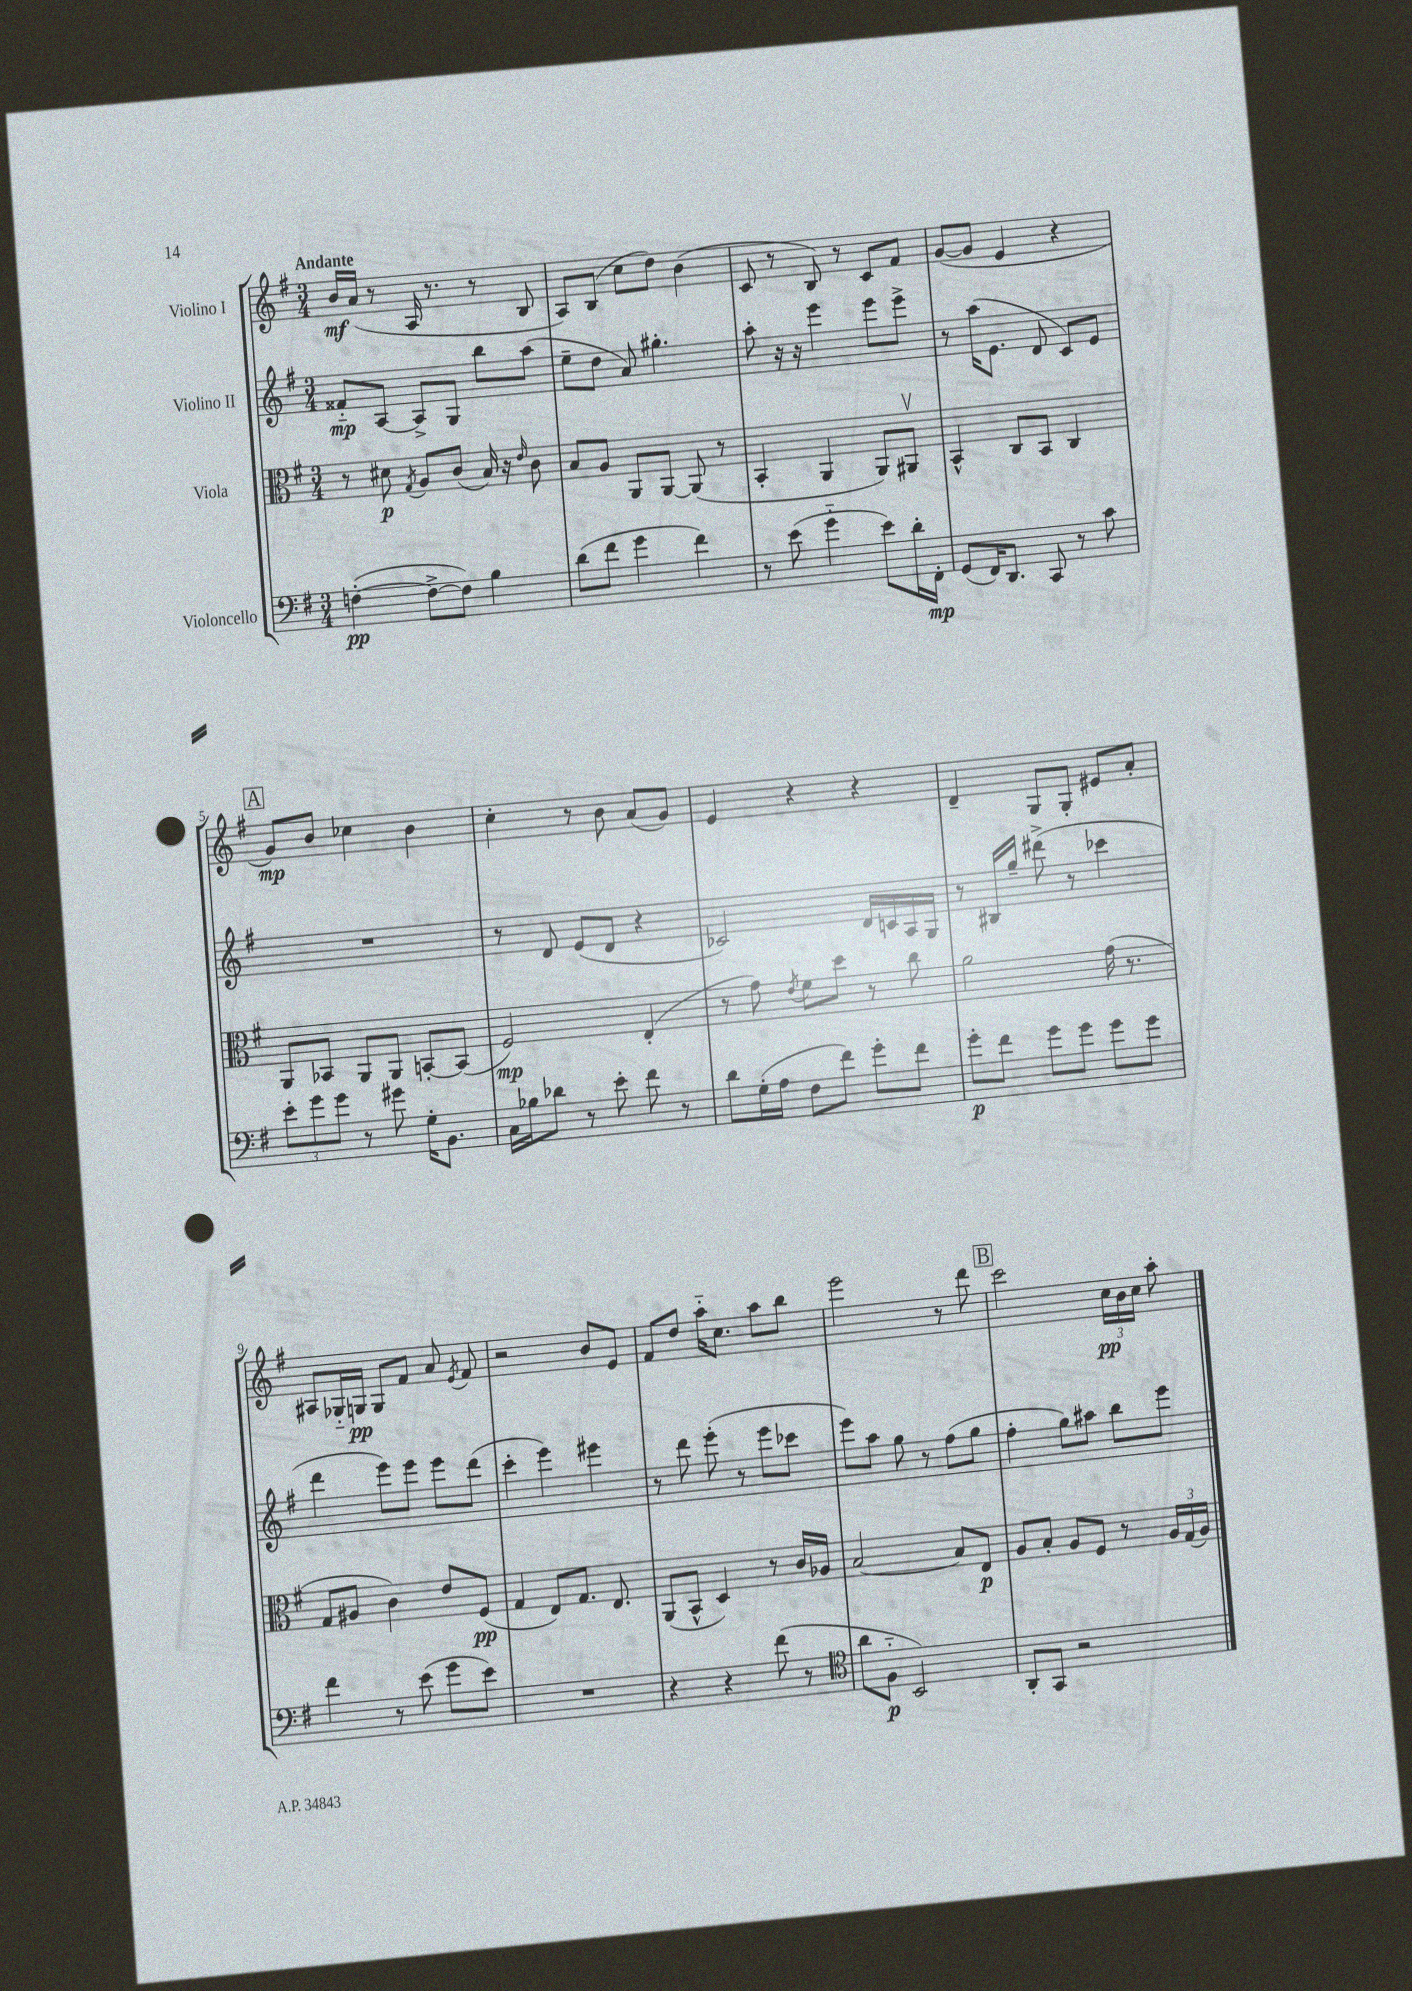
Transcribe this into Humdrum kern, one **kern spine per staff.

**kern	**dynam	**kern	**dynam	**kern	**dynam	**kern	**dynam
*part4	*part4	*part3	*part3	*part2	*part2	*part1	*part1
*staff4	*staff4	*staff3	*staff3	*staff2	*staff2	*staff1	*staff1
*I"Violoncello	*	*I"Viola	*	*I"Violino II	*	*I"Violino I	*
*clefF4	*	*clefC3	*	*clefG2	*	*clefG2	*
*k[f#]	*	*k[f#]	*	*k[f#]	*	*k[f#]	*
*M3/4	*	*M3/4	*	*M3/4	*	*M3/4	*
=1	=1	=1	=1	=1	=1	=1	=1
!	!	!	!	!	!	!LO:TX:a:B:t=Andante	!
([4Fn'\	pp	8r	.	8f##X/L	mp	16b/LL	mf
.	.	.	.	.	.	(16a/JJ	.
.	.	8d#X\	p	[8A/J	.	8r	.
.	.	8qG/	.	.	.	.	.
8F^\L_	.	8A/L	.	8A^/L]	.	16A/	.
.	.	.	.	.	.	8.r	.
8F\J])	.	(8c/J	.	8G/J	.	.	.
4B\	.	16B/)	.	8bb\L	.	8r	.
.	.	16r	.	.	.	.	.
.	.	16qqe/	.	.	.	.	.
.	.	8c\	.	(8aa\J	.	8B/	.
=2	=2	=2	=2	=2	=2	=2	=2
(8d\L	.	8B/L	.	8ee~\L	.	8A/L)	.
8f#\J	.	8A/J	.	8dd\J	.	(8B/J	.
4g\	.	8AA/L	.	8a/)	.	8cc\L	.
.	.	[8AA/J	.	4.gg#X'\	.	8dd\J)	.
4f#\)	.	(8AA/]	.	.	.	(4b\	.
.	.	8r	.	.	.	.	.
=3	=3	=3	=3	=3	=3	=3	=3
8r	.	4BB'/	.	8aa'\	.	8c/	.
(8e\	.	.	.	16r	.	8r	.
.	.	.	.	16r	.	.	.
4g\	.	4AA/	.	4eee\	.	8B/)	.
.	.	.	.	.	.	8r	.
8e\L)	.	8AA/L)	.	8eee\L	.	8c/L	.
16d'\L	.	8AA#Xv/J	.	8eee^\J	.	8f#/J	.
16FF#'\JJ	mp	.	.	.	.	.	.
=4	=4	=4	=4	=4	=4	=4	=4
(8GG/L	.	4BB^^/	.	8r	.	([8g/L	.
16FF#/K)	.	.	.	(16aa\KL	.	8g/J]	.
8.DD/J	.	.	.	8.e\J	.	.	.
.	.	8C/L	.	.	.	4e/	.
8CC/	.	8BB/J	.	8d/	.	.	.
8r	.	4C/	.	8c/L)	.	4r	.
8c\	.	.	.	8e/J	.	.	.
!!LO:LB:g=z
!!LO:REH:place=s1:t=A
=5	=5	=5	=5	=5	=5	=5	=5
12e'\L	.	8AA/L	.	2.r	.	8g/L)	mp
12g\	.	.	.	.	.	.	.
.	.	8BB-X/J	.	.	.	8b/J	.
12g\J	.	.	.	.	.	.	.
8r	.	8AA/L	.	.	.	4cc-X\	.
8g#X\	.	8AA/J	.	.	.	.	.
16G'\KL	.	[8BBn'/L	.	.	.	4b\	.
8.BB\J	.	.	.	.	.	.	.
.	.	(8BB/J]	.	.	.	.	.
=6	=6	=6	=6	=6	=6	=6	=6
16C\LL	.	2F#/)	mp	8r	.	4cc'\	.
16B-X\J	.	.	.	.	.	.	.
8d-X\J	.	.	.	8d/	.	.	.
8r	.	.	.	(8e/L	.	8r	.
8e'\	.	.	.	8d/J	.	8b\	.
8f#\	.	(4E'/	.	4r	.	(8a/L	.
8r	.	.	.	.	.	8g/J)	.
=7	=7	=7	=7	=7	=7	=7	=7
8d\L	.	8r	.	2c-X/)	.	4e/	.
(16G'\L	.	8g\)	.	.	.	.	.
16A\JJ	.	.	.	.	.	.	.
.	.	8qe/	.	.	.	.	.
8F#\L	.	8f#\L	.	.	.	4r	.
8f#\J)	.	8dd\J	.	.	.	.	.
8g'\L	.	8r	.	16d/LL	.	4r	.
.	.	.	.	16cn/	.	.	.
8f#\J	.	8cc\	.	16A/	.	.	.
.	.	.	.	16G/JJ	.	.	.
=8	=8	=8	=8	=8	=8	=8	=8
8g'\L	p	2a\	.	8r	.	4d~/	.
8f#\J	.	.	.	16B#X/LL	.	.	.
.	.	.	.	16gg~/JJ	.	.	.
8g\L	.	.	.	(8ddd#X^\	.	8G/L	.
8g\J	.	.	.	8r	.	8G'/J	.
8g\L	.	(16g\	.	4ccc-X\	.	8e#X/L	.
.	.	8.r	.	.	.	.	.
8g\J	.	.	.	.	.	8a'/J	.
!!LO:LB:g=z
=9	=9	=9	=9	=9	=9	=9	=9
4f#\	.	8G/L	.	4ddd\	.	8A#X/L	.
.	.	8A#X/J	.	.	.	16G-X/L	.
.	.	.	.	.	.	16Gn/JJ	pp
8r	.	4c\)	.	8eee\L)	.	8G/L	.
(8e\	.	.	.	8eee\J	.	8f#/J	.
8g\L	.	8e/L	.	8eee\L	.	8a/	.
.	.	.	.	.	.	8qe/	.
8e\J)	.	(8F#/J	pp	(8ddd\J	.	8f#/	.
=10	=10	=10	=10	=10	=10	=10	=10
2.r	.	4G/	.	4ccc'\	.	2r	.
.	.	8E/L)	.	4eee\)	.	.	.
.	.	8.G/J	.	.	.	.	.
.	.	.	.	4eee#X\	.	8b/L	.
.	.	8.E/	.	.	.	.	.
.	.	.	.	.	.	8e/J	.
=11	=11	=11	=11	=11	=11	=11	=11
4r	.	(8AA/L	.	8r	.	8f#/L	.
.	.	8BB^^/J	.	8ddd\	.	8dd/J	.
4r	.	4D/)	.	(8eee'\	.	16aa\KL	.
.	.	.	.	.	.	8.cc\J	.
.	.	.	.	8r	.	.	.
(8f#\	.	8r	.	8eee\L	.	8aa\L	.
8r	.	16c/LL	.	8ccc-X\J	.	8bb\J	.
.	.	16A-X/JJ	.	.	.	.	.
=12	=12	=12	=12	=12	=12	=12	=12
*clefC4	*	*	*	*	*	*	*
8a\L	.	[2B/	.	8eee\L)	.	2eee\	.
8F#\J	p	.	.	8aa\J	.	.	.
2BB/)	.	.	.	8gg\	.	.	.
.	.	.	.	8r	.	.	.
.	.	8B/L]	.	(8ff#\L	.	8r	.
.	.	8E/J	p	8gg\J	.	8ddd\	.
!!LO:REH:place=s1:t=B
=13	=13	=13	=13	=13	=13	=13	=13
8AA'/L	.	8A/L	.	4ff#'\	.	2ccc\	.
8GG/J	.	8B'/J	.	.	.	.	.
2r	.	8A/L	.	8gg\L)	.	.	.
.	.	8F#/J	.	8aa#X\J	.	.	.
.	.	8r	.	8bb\L	.	24cc\LL	pp
.	.	.	.	.	.	24b\	.
.	.	.	.	.	.	24cc\JJ	.
.	.	24A/LL	.	8eee\J	.	8aa'\	.
.	.	(24G/	.	.	.	.	.
.	.	24A/JJ)	.	.	.	.	.
==	==	==	==	==	==	==	==
*-	*-	*-	*-	*-	*-	*-	*-
